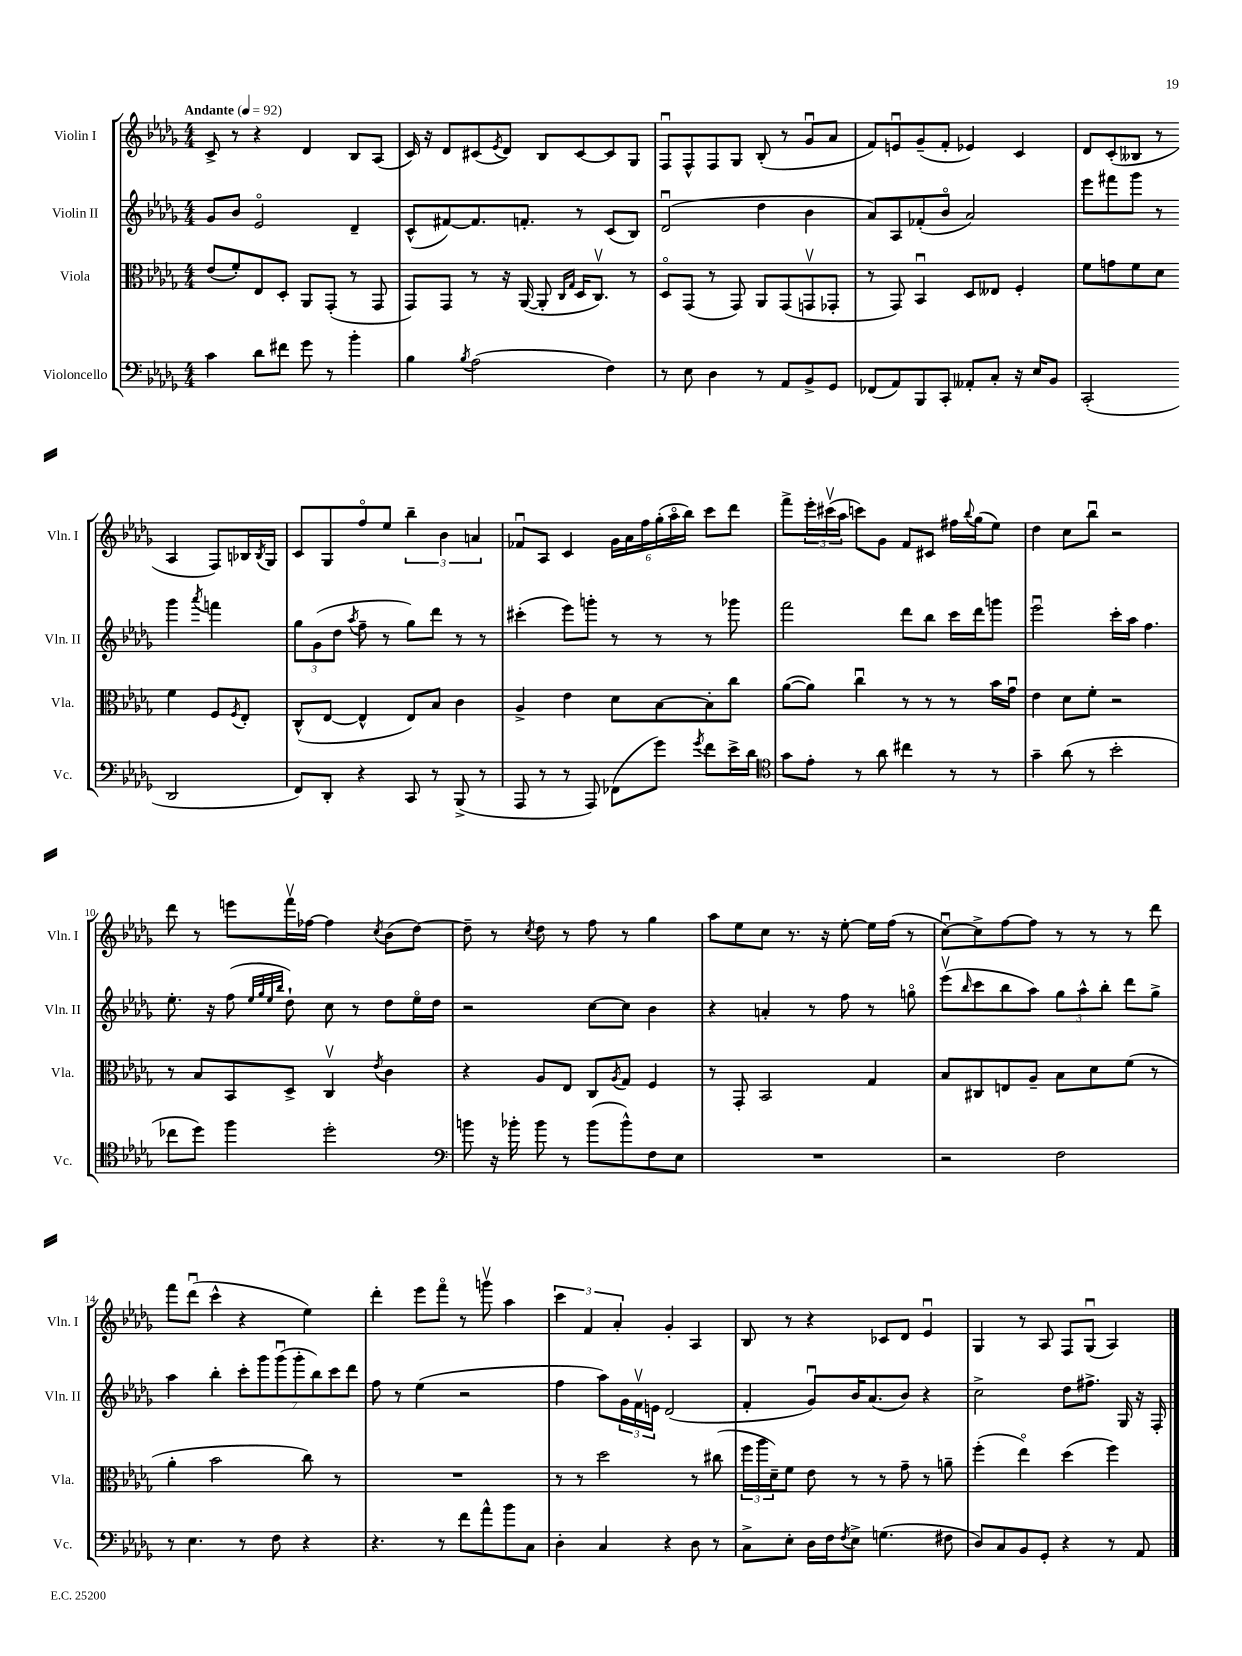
<<
\new StaffGroup <<
\new Staff = "s0" \with { instrumentName = "Violin I" shortInstrumentName = "Vln. I" } {
    \clef treble \key des \major \numericTimeSignature \time 4/4 \tempo "Andante" 4 = 92
    c'8-> r8 r4 des'4 bes8 aes8( |
    c'16) r16 des'8 cis'8( \acciaccatura { ees'8 } des'8) bes8 cis'8~ cis'8 ges8 |
    f8\downbow f8-^ f8 ges8 bes8-.( r8 ges'8\downbow aes'8 |
    f'8) e'8\downbow ges'8--( f'8-. ees'4) c'4 |
    des'8 c'8-.( beses8 r8 aes4 f8) bes16 \acciaccatura { bes8 } ges16 |
    c'8 ges8 f''8\flageolet ees''8 \tuplet 3/2 { bes''4-- bes'4 a'4 } |
    fes'8\downbow aes8 c'4 \tuplet 6/4 { ges'16 aes'16 f''16 ges''16-.( aes''16\flageolet bes''16) } c'''8 des'''8 |
    f'''8-> \tuplet 3/2 { ees'''16-. cis'''16\upbow( aes''16 } c'''8) ges'8 f'8 cis'8 fis''16 \appoggiatura { bes''8 } ges''16( ees''8) |
    des''4 c''8 bes''8\downbow r2 |
    des'''8 r8 e'''8 f'''16\upbow fes''16~ fes''4 \acciaccatura { c''8 } bes'8( des''8~) |
    des''8-- r8 \acciaccatura { c''8 } des''8 r8 f''8 r8 ges''4 |
    aes''8 ees''8 c''8 r8. r16 ees''8~-. ees''16 f''16( r8 |
    c''8~\downbow) c''8-> f''8~ f''8 r8 r8 r8 des'''8 |
    f'''8 des'''8\downbow( c'''4-^ r4 ees''4) |
    des'''4-. ees'''8 f'''8\flageolet r8 g'''8\upbow aes''4 |
    \tuplet 3/2 { c'''4 f'4 aes'4-. } ges'4-. aes4 |
    bes8 r8 r4 ces'8 des'8 ees'4\downbow |
    ges4 r8 aes8 f8 ges8\downbow( aes4) \bar "|." |
}
\new Staff = "s1" \with { instrumentName = "Violin II" shortInstrumentName = "Vln. II" } {
    \clef treble \key des \major \numericTimeSignature \time 4/4
    ges'8 bes'8 ees'2\flageolet des'4-- |
    c'8-^( fis'8~) fis'8. f'8.-. r8 c'8( bes8) |
    des'2\downbow( des''4 bes'4 |
    aes'8) aes8 fes'8-.( bes'8\flageolet aes'2) |
    ees'''8 fis'''8 ges'''8 r8 ges'''4 \acciaccatura { aes'''8 } f'''4 |
    \tuplet 3/2 { ges''8 ges'8( des''8 } \acciaccatura { aes''8 } f''8-- r8 ges''8) des'''8 r8 r8 |
    cis'''4-.( ees'''8) g'''8-. r8 r8 r8 ges'''8 |
    f'''2 des'''8 bes''8 c'''16 des'''16 g'''8 |
    ees'''2\downbow c'''16-. aes''16 f''4. |
    ees''8.-. r16 f''8( \grace { ees''32 ges''32 ees''32 bes''32 } des''8-!) c''8 r8 des''8 ees''16\flageolet des''16 |
    r2 c''8~ c''8 bes'4 |
    r4 a'4-. r8 f''8 r8 g''8\flageolet |
    ees'''8\upbow( \grace { bes''16 } c'''8 bes''8 aes''8) \tuplet 3/2 { ges''8 aes''8-^ bes''8-. } des'''8 ges''8-> |
    aes''4 bes''4-. \tuplet 7/4 { c'''8-. ges'''8 ges'''8\downbow( ges'''8-. bes''8) c'''8 des'''8 } |
    f''8 r8 ees''4( r2 |
    f''4 aes''8) \tuplet 3/2 { ges'16 f'16\upbow e'16 } des'2( |
    f'4-. ges'8\downbow) bes'16 aes'8.( bes'8) r4 |
    c''2-> des''8 fis''8.-> ges16 r16 f16-. \bar "|." |
}
\new Staff = "s2" \with { instrumentName = "Viola" shortInstrumentName = "Vla." } {
    \clef alto \key des \major \numericTimeSignature \time 4/4
    ees'8( f'8-.) ees8 des8-. aes,8 ges,8-.( r8 ges,8 |
    ges,8) ges,8 r8 r16 aes,16~( aes,8-. \grace { c16 ges16 } des16 c8.\upbow) r8 |
    des8\flageolet ges,8( r8 ges,8) aes,8 ges,8( g,8\upbow ges,8-. |
    r8 ges,8) bes,4\downbow des8 eeses8 f4-. |
    f'8 g'8 f'8 des'8 f'4 f8 \acciaccatura { f8 } ees8-. |
    c8-^( ees8~ ees4-^ ees8) bes8 c'4 |
    aes4-> ees'4 des'8 bes8~ bes8-. c''8 |
    aes'8~( aes'8) c''4\downbow r8 r8 r8 bes'16 ges'16\downbow |
    ees'4 des'8 f'8-. r2 |
    r8 bes8 bes,8 des8-> c4\upbow \acciaccatura { ees'8 } c'4 |
    r4 aes8 ees8 c8 \acciaccatura { aes8 } ges8 f4 |
    r8 ges,8-. bes,2 ges4 |
    bes8 cis8 e8 aes8-- bes8 des'8 f'8( r8 |
    aes'4-. bes'2 c''8) r8 |
    R1 |
    r8 r8 des''2 r8 cis''8( |
    \tuplet 3/2 { f''16 aes''16 des'16--) } f'8 ees'8 r8 r8 ges'8-- r8 a'8-- |
    f''4-.( ees''4\flageolet) des''4( f''4) \bar "|." |
}
\new Staff = "s3" \with { instrumentName = "Violoncello" shortInstrumentName = "Vc." } {
    \clef bass \key des \major \numericTimeSignature \time 4/4
    c'4 des'8 fis'8 ges'8 r8 bes'4-. |
    bes4 \acciaccatura { bes8 } aes2( f4) |
    r8 ees8 des4 r8 aes,8 bes,8-> ges,8 |
    fes,8( aes,8) bes,,8 c,8-. aeses,8-. c8-. r16 ees16 bes,8 |
    c,2-.( des,2 |
    f,8) des,8-. r4 c,8 r8 bes,,8->( r8 |
    aes,,8 r8 r8 aes,,8) fes,8( ges'8) \acciaccatura { ges'8 } f'8 ees'16-> des'16 |
    \clef tenor ges'8 ees'8-. r8 aes'8 cis''4 r8 r8 |
    ges'4-- aes'8( r8 bes'2-. |
    ces''8 des''8) f''4 des''2-. |
    \clef bass b'8 r16 bes'16-. bes'8 r8 bes'8( bes'8-^) f8 ees8 |
    R1 |
    r2 f2 |
    r8 ees4. r8 f8 r4 |
    r4. r8 f'8 aes'8-^ bes'8 c8 |
    des4-. c4 r4 des8 r8 |
    c8-> ees8-. des16 f16 \acciaccatura { f8 } ees8-> g4.( fis8 |
    des8) c8 bes,8 ges,8-. r4 r8 aes,8 \bar "|." |
}
>>
>>
